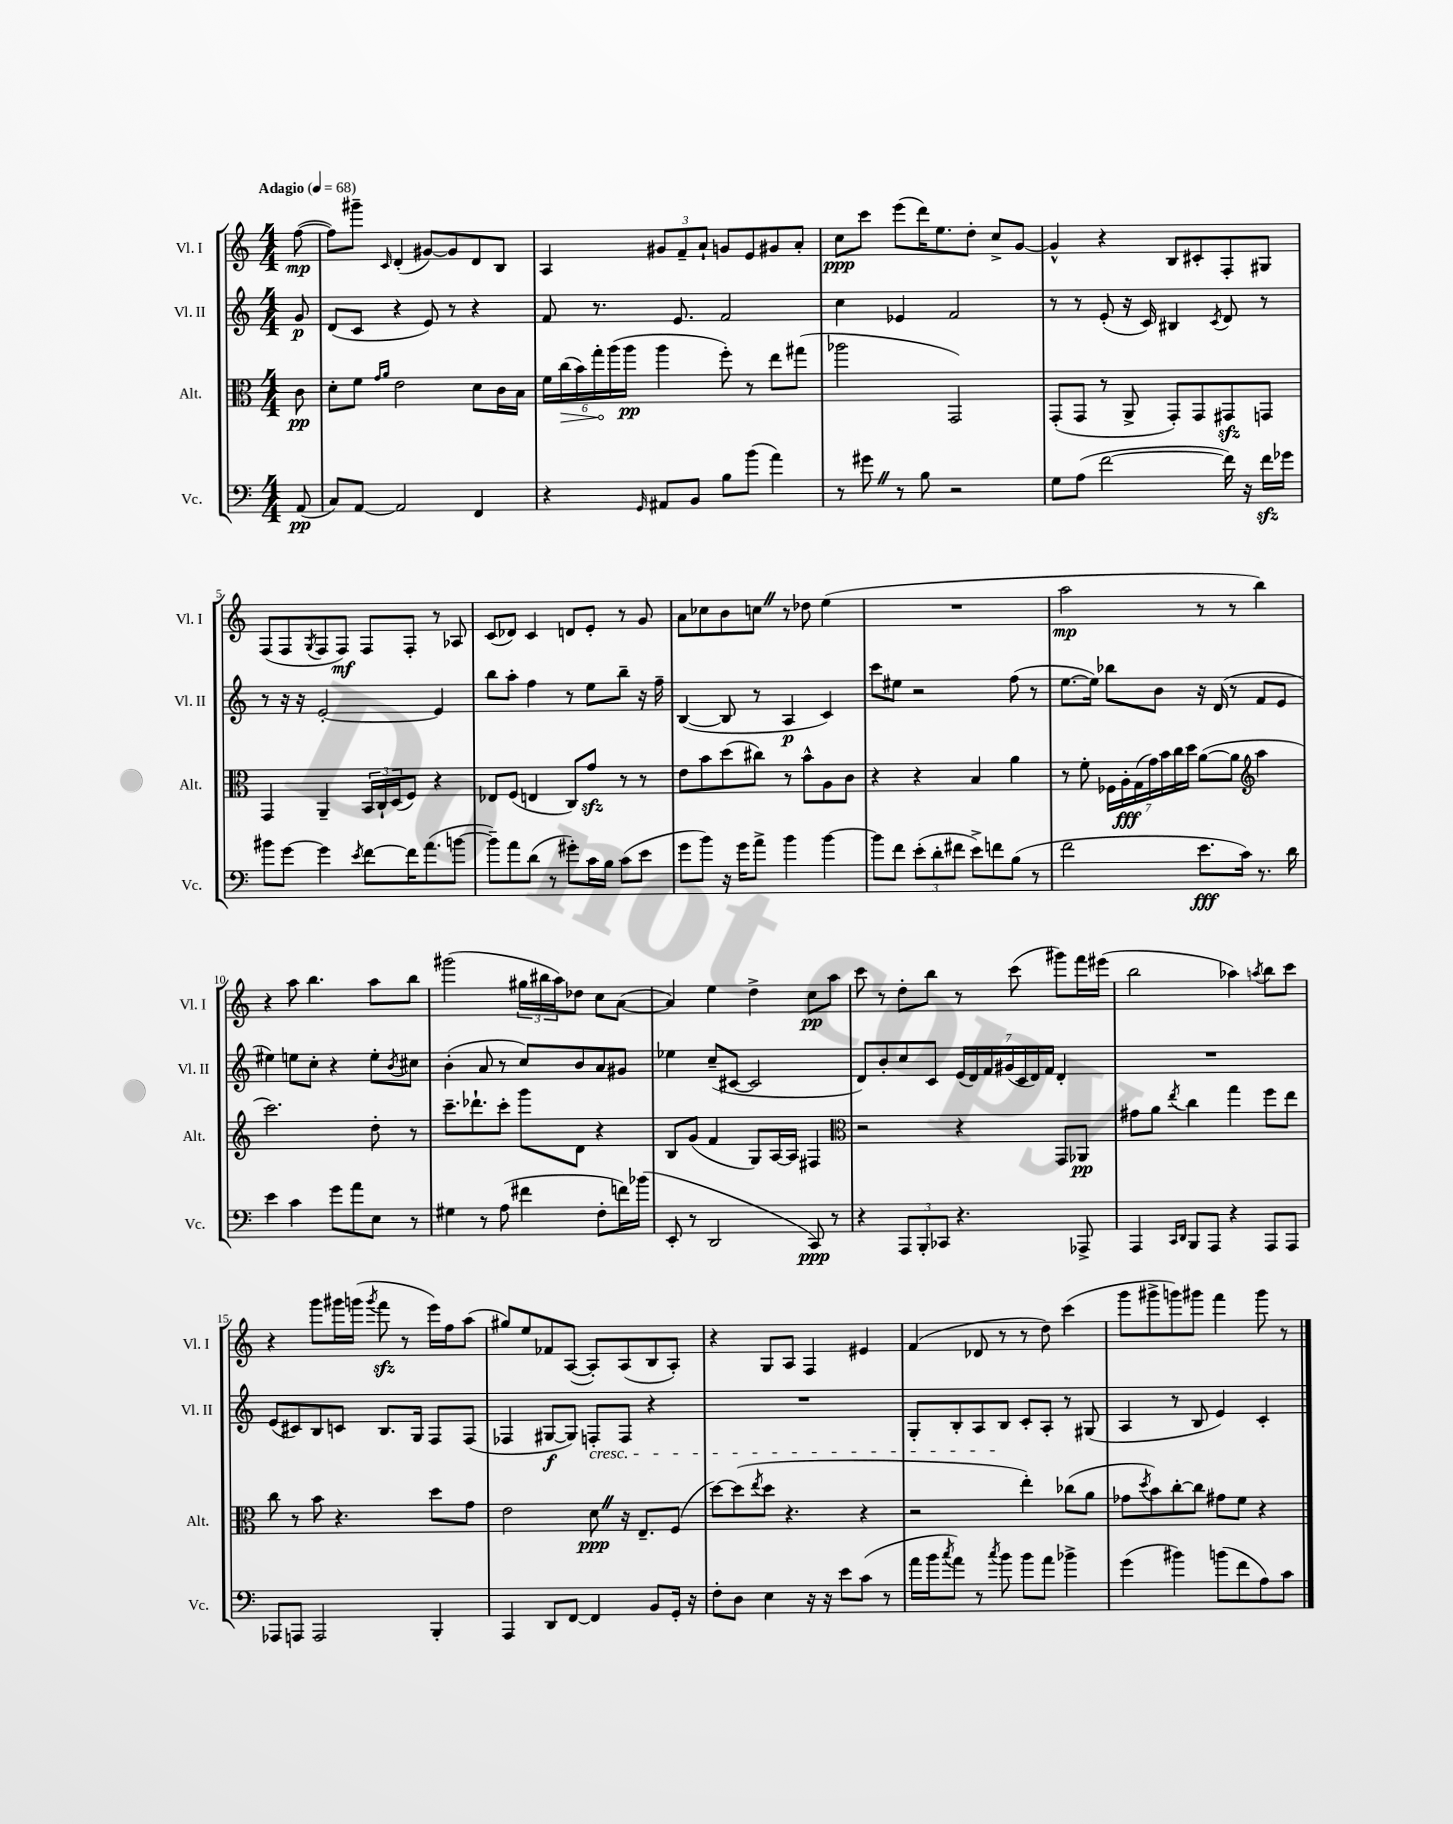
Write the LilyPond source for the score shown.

<<
\new StaffGroup <<
\new Staff = "s0" \with { instrumentName = "Vl. I" shortInstrumentName = "Vl. I" } {
    \clef treble \key c \major \numericTimeSignature \time 4/4 \partial 8 \tempo "Adagio" 4 = 68
    f''8~\mp( |
    f''8) gis'''8-- \grace { c'16 } d'4-.( gis'8~) gis'8 d'8 b8 |
    a4 \tuplet 3/2 { gis'8 f'8-- a'8-! } g'8 e'8 gis'8 a'8-. |
    c''8\ppp c'''8 e'''8( d'''16) e''8. d''8-. c''8-> g'8~ |
    g'4-^ r4 b8 cis'8-. f8-. gis8 |
    f8( f8 \acciaccatura { g8 } f8 f8\mf) f8 f8-. r8 aes8 |
    c'8( des'8) c'4 d'8 e'8-. r8 g'8 |
    a'8 ces''8 b'8 c''8 \once \override BreathingSign.text = \markup { \musicglyph "scripts.caesura.straight" } \breathe r8 des''8 e''4( |
    R1 |
    a''2\mp r8 r8 b''4) |
    r4 a''8 b''4. a''8 b''8 |
    gis'''2( \tuplet 3/2 { gis''16 bis''16 a''16) } des''8 c''8 a'8~( |
    a'4) e''4 d''4-> c''8\pp a''8 |
    c'''8 r8 d''8-. b''8 r8 c'''8( gis'''8) f'''16 eis'''16( |
    b''2 aes''4) \acciaccatura { a''8 } b''8 c'''8 |
    r4 g'''8 gis'''16 g'''16( \acciaccatura { g'''8 } f'''8\sfz r8 e'''16) f''16 a''8( |
    gis''8) e''8 fes'8 a8~( a8-.) a8( b8 a8-.) |
    r4 g8 a8 f4 eis'4 |
    f'4( des'8 r8 r8 d''8) c'''4( |
    g'''8 gis'''8-> g'''8) gis'''8 f'''4 gis'''8 r8 \bar "|." |
}
\new Staff = "s1" \with { instrumentName = "Vl. II" shortInstrumentName = "Vl. II" } {
    \clef treble \key c \major \numericTimeSignature \time 4/4 \partial 8
    g'8\p |
    d'8( c'8 r4 e'8) r8 r4 |
    f'8 r8. e'8. f'2 |
    c''4 ees'4 f'2 |
    r8 r8 e'8-.( r16 c'16) bis4 \acciaccatura { c'8 } d'8 r8 |
    r8 r16 r16 e'2~-. e'4 |
    b''8 a''8-. f''4 r8 e''8 b''8-- r16 f''16-- |
    b4~( b8 r8 a4\p c'4) |
    c'''8 eis''8 r2 f''8( r8 |
    e''8.~ e''16) bes''8 b'8 r16 d'16( r8 f'8 e'8 |
    eis''4) e''8 c''8-. r4 e''8-. \acciaccatura { b'8 } cis''8 |
    b'4-.( a'8 r8 c''8) b'8 a'8 gis'8 |
    ees''4 c''8--( cis'8~ cis'2 |
    d'8) b'8-. c''8 c'8 \tuplet 7/4 { e'16( d'16) f'16 gis'16( c'16 d'16) f'16 } d'4-. |
    R1 |
    e'8( cis'8) b8 c'8 b8. g16 f8 f8( |
    fes4 gis8~\f gis8) f8-.\cresc f8 r4 |
    R1 |
    g8-. b8-. a8 b8\! c'8-. a8-. r8 gis8( |
    a4 r8 b8 e'4) c'4-. \bar "|." |
}
\new Staff = "s2" \with { instrumentName = "Alt." shortInstrumentName = "Alt." } {
    \clef alto \key c \major \numericTimeSignature \time 4/4 \partial 8
    c'8\pp |
    d'8-. f'8 \grace { g'16 a'16 } e'2 d'8 c'16 b16 |
    \tuplet 6/4 { f'16 \once \override Hairpin.circled-tip = ##t c''16\>( b'16) g''16-.\! a''16( a''16\pp } a''4 f''8-.) r8 e''8 gis''8( |
    aes''2 g,2) |
    g,8-.( g,8 r8 a,8-> g,8-.) g,8 gis,8\sfz g,8 |
    g,4 a,4-- \tuplet 3/2 { b,16 c16-! d16( } f8) r4 |
    ees8 f8( e4 c8) g'8\sfz r8 r8 |
    e'8 b'8 d''8( cis''8) r8 b'8-^ a8 c'8 |
    r4 r4 b4 a'4 |
    r8 f'8-. \tuplet 7/4 { fes16 a16-.\fff g16( g'16) b'16 c''16 d''16 } a'8~( a'8 \clef treble a''4 |
    c'''2.) d''8-. r8 |
    c'''8.-- des'''8.-! c'''8-. g'''8 d'8 r4 |
    b8 g'8( f'4 g8) a16~ a16 fis4 |
    \clef alto r2 r4 g,8 aes,8\pp |
    gis'8 a'8 \acciaccatura { e''8 } c''4 g''4 f''8 e''8 |
    c''8 r8 b'8 r4. d''8 g'8 |
    e'2 d'8\ppp \once \override BreathingSign.text = \markup { \musicglyph "scripts.caesura.straight" } \breathe r16 e8.-- f8( |
    d''8~) d''8( \acciaccatura { e''8 } d''8 r4. r4 |
    r2 e''4-.) ces''8( a'8 |
    ges'8 \acciaccatura { d''8 } b'8) c''8~-. c''8 gis'8 f'8 r4 \bar "|." |
}
\new Staff = "s3" \with { instrumentName = "Vc." shortInstrumentName = "Vc." } {
    \clef bass \key c \major \numericTimeSignature \time 4/4 \partial 8
    a,8\pp( |
    c8) a,8~ a,2 f,4 |
    r4 \grace { g,16 } ais,8 b,8 b8 b'8( a'4) |
    r8 gis'8 \once \override BreathingSign.text = \markup { \musicglyph "scripts.caesura.straight" } \breathe r8 b8 r2 |
    g8 a8( f'2~ f'16) r16 f'16\sfz ges'16 |
    bis'8 g'8~ g'4 \acciaccatura { e'8 } f'8~ f'16 a'8.( b'8~ |
    b'8--) a'8 d'8( r8 gis'8-.) c'16 b16 c'8( e'8 |
    g'8 b'8) r16 g'16 a'8-> b'4 b'4~ |
    b'8 f'8 \tuplet 3/2 { e'8-.( d'8-. fis'8 } e'8->) f'8 b8( r8 |
    f'2 e'8.\fff c'16) r8. d'16 |
    e'4 c'4 g'8 a'8 e8 r8 |
    gis4 r8 a8( fis'4 f8-. f'16) bes'16( |
    e,8-. r8 d,2 c,8\ppp) r8 |
    r4 \tuplet 3/2 { a,,8 b,,8-. ces,8 } r4. aes,,8-> |
    a,,4 \grace { c,16 d,16 } b,,8 a,,8 r4 a,,8 a,,8 |
    aes,,8 a,,8 a,,2 b,,4-. |
    a,,4 d,8 f,8~ f,4 b,8 g,16-. r16 |
    f8-. d8 e4 r16 r16 e'8 c'8( r8 |
    a'16 b'16 \acciaccatura { c''8 } a'8) r8 \acciaccatura { c''8 } b'8 b'8 a'8 bes'4-> |
    g'4( bis'4) b'8( f'8 a8) c'8 \bar "|." |
}
>>
>>
